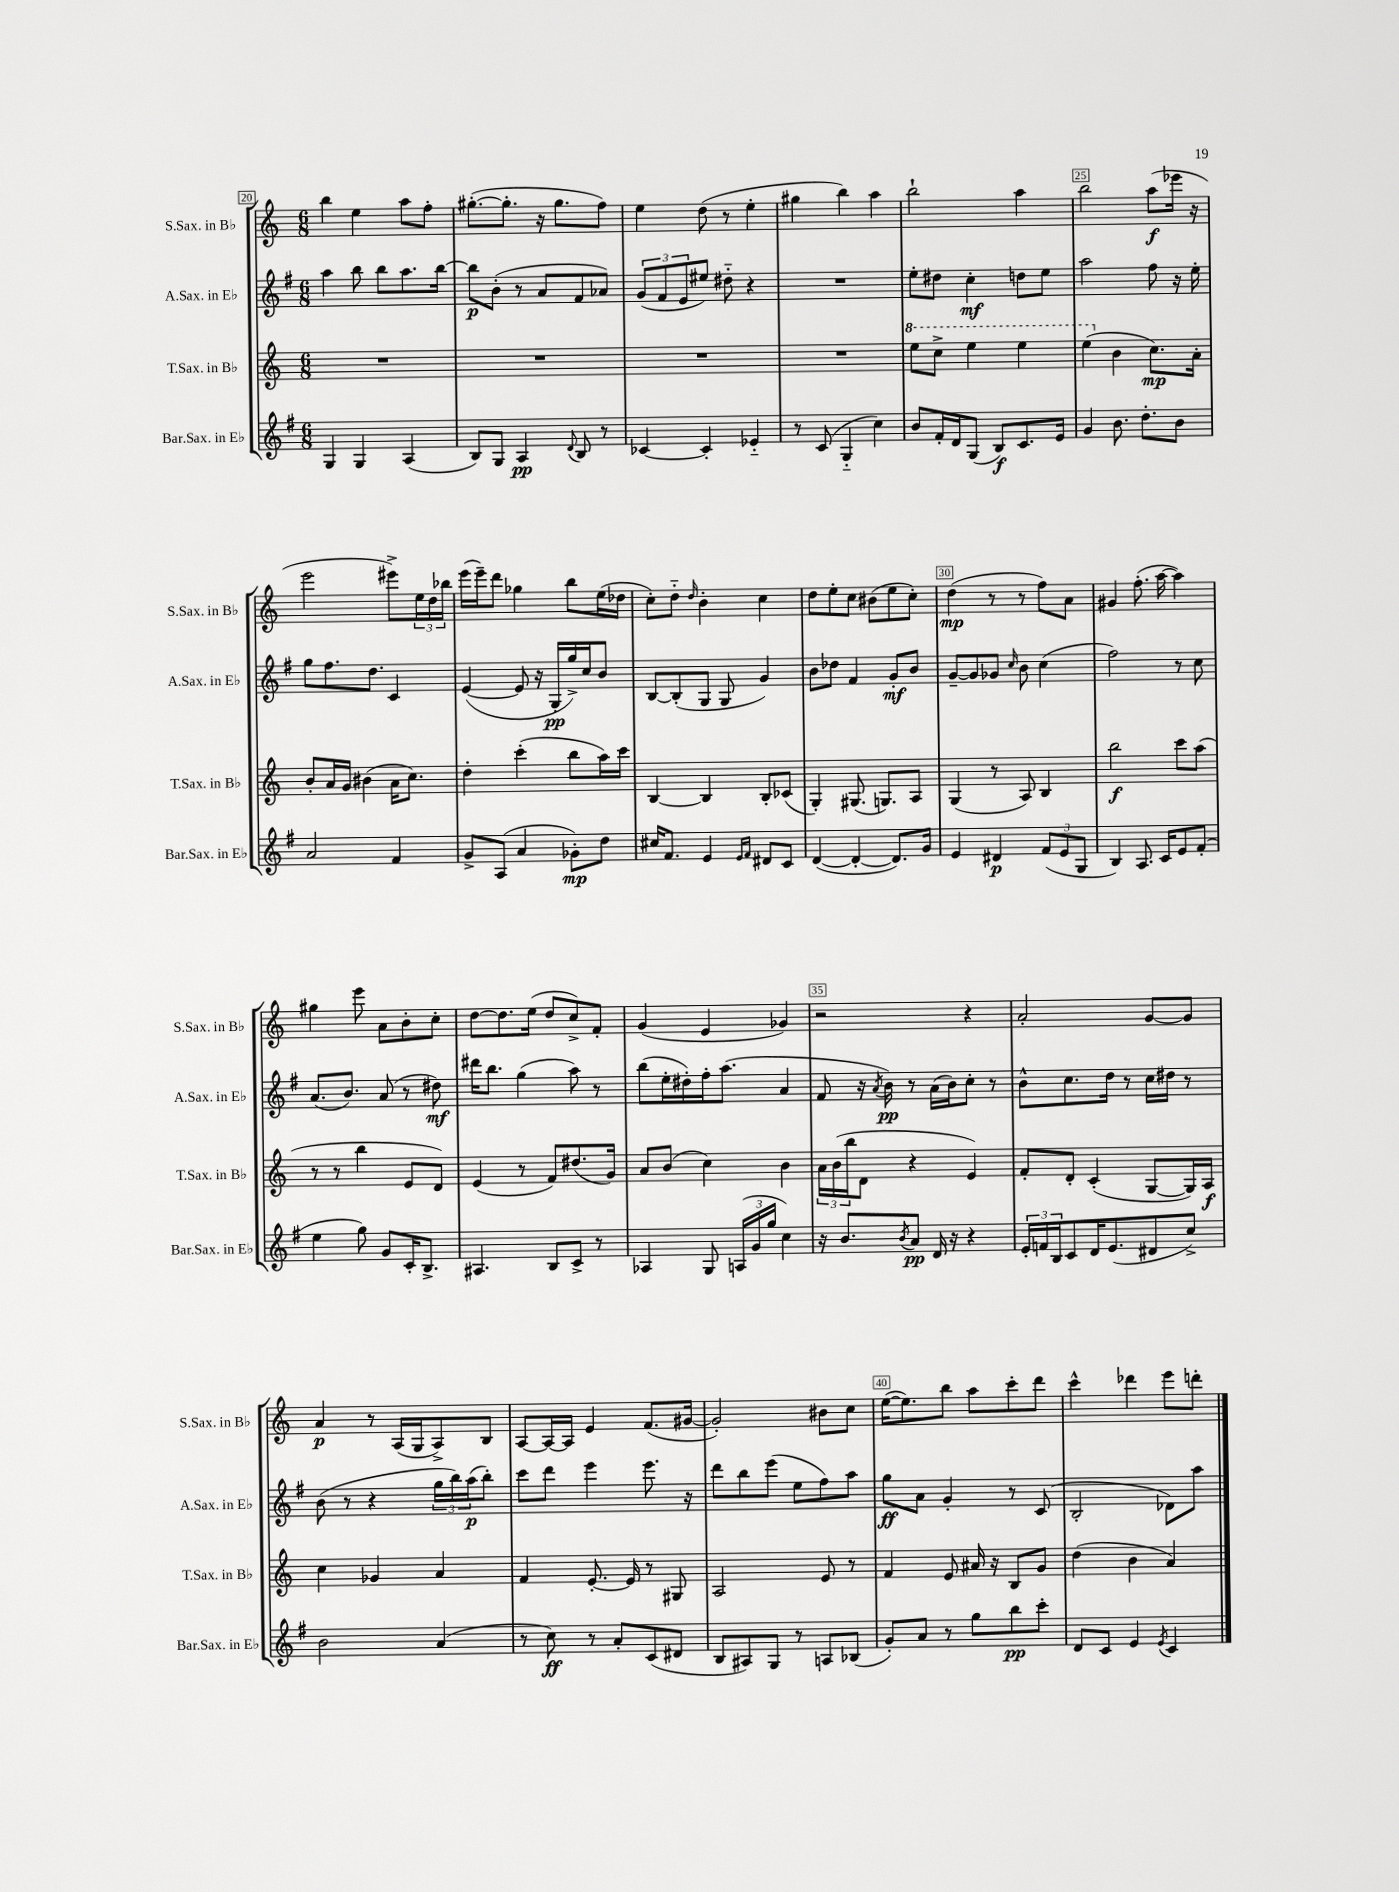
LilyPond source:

<<
\new StaffGroup <<
\new Staff = "s0" \with { instrumentName = "S.Sax. in Bb" shortInstrumentName = "S.Sax. in Bb" } {
    \clef treble \key c \major \numericTimeSignature \time 6/8
    b''4 e''4 a''8 f''8-. |
    gis''8.~-.( gis''8.-. r16 gis''8. f''8) |
    e''4 d''8( r8 e''4-. |
    gis''4 b''4) a''4 |
    b''2-! a''4 |
    b''2 a''8\f( ees'''16 r16 |
    e'''2 eis'''8->) \tuplet 3/2 { e''16 d''16 bes''16 } |
    e'''16( e'''16--) d'''8 ges''4 b''8 e''16( des''16 |
    c''8-.) d''8-_ \grace { d''16 } b'4-. c''4 |
    d''8 e''8-. c''8 bis'8( e''8 c''8-.) |
    d''4\mp( r8 r8 f''8) a'8 |
    gis'4 f''8.-.( a''16~ a''4) |
    gis''4 e'''8 a'8 b'8-. c''8-. |
    d''8~ d''8. e''16( d''8 c''8->) f'8-. |
    g'4( e'4 ges'4) |
    r2 r4 |
    a'2-. g'8~ g'8 |
    a'4\p r8 a16( g16 a8->) b8 |
    a8~ a16~ a16 e'4 f'8.( gis'16~ |
    gis'2-.) bis'8 c''8 |
    e''16~( e''8.) b''8 a''8 c'''8-. d'''8 |
    c'''4-^ des'''4 e'''8 d'''8-. \bar "|." |
}
\new Staff = "s1" \with { instrumentName = "A.Sax. in Eb" shortInstrumentName = "A.Sax. in Eb" } {
    \clef treble \key g \major \numericTimeSignature \time 6/8
    a''4 b''8 b''8 a''8. b''16~ |
    b''8\p b'8-.( r8 a'8 fis'8 aes'8) |
    \tuplet 3/2 { g'8( fis'8 e'8 } eis''8) dis''8-_ r4 |
    R2. |
    e''8-. dis''8 c''4-.\mf d''8 e''8 |
    a''2 fis''8 r16 e''16-. |
    g''8 fis''8. d''8. c'4 |
    e'4~( e'8 r16 g16-.\pp g''16->) c''16 b'8 |
    b8~ b8-.( g8 g8 g'4) |
    b'8 des''8 fis'4 g'8-.\mf b'8 |
    g'8~-- g'8 ges'8 \grace { c''16 } b'8 c''4( |
    fis''2) r8 c''8 |
    a'8.( b'8.) a'8( r8 dis''8\mf) |
    dis'''16 b''8. g''4( a''8) r8 |
    b''8( e''16-. dis''16-.) fis''16-. a''8.( a'4 |
    fis'8 r16 \acciaccatura { a'8 } b'16\pp) r8 a'16( b'16) c''8-. r8 |
    b'8-^ c''8. d''16 r8 c''16 dis''16 r8 |
    b'8( r8 r4 \tuplet 3/2 { g''16 b''16) a''16\p( } b''8-.) |
    c'''8 d'''8 e'''4 e'''8. r16 |
    d'''8 b''8 e'''8( e''8 fis''8) a''8 |
    g''8\ff a'8 g'4-. r8 c'8( |
    b2-. des'8) a''8 \bar "|." |
}
\new Staff = "s2" \with { instrumentName = "T.Sax. in Bb" shortInstrumentName = "T.Sax. in Bb" } {
    \clef treble \key c \major \numericTimeSignature \time 6/8
    R2. |
    R2. |
    R2. |
    R2. |
    \ottava #1 e'''8 c'''8-> e'''4 e'''4 |
    e'''4( \ottava #0 b'4 c''8.\mp) a'16-. |
    b'8-. a'16 g'16 bis'4( a'16 c''8.) |
    d''4-. c'''4-.( b''8 a''16) c'''16 |
    b4~ b4 b8-. ces'8( |
    g4-.) gis8.( g8.) a8 |
    g4( r8 a8) b4 |
    b''2\f c'''8 a''8( |
    r8 r8 b''4 e'8 d'8) |
    e'4( r8 f'8) dis''8.( g'16) |
    a'8 b'8( c''4) b'4 |
    \tuplet 3/2 { a'16 b'16( b''16 } d'8 r4 e'4) |
    f'8-. d'8-. c'4-.( g8~ g16) a16\f |
    c''4 ges'4 a'4 |
    f'4 e'8.~-. e'16 r8 gis8 |
    a2 e'8 r8 |
    f'4 e'8 ais'16 r16 b8 g'8 |
    d''4( b'4 a'4) \bar "|." |
}
\new Staff = "s3" \with { instrumentName = "Bar.Sax. in Eb" shortInstrumentName = "Bar.Sax. in Eb" } {
    \clef treble \key g \major \numericTimeSignature \time 6/8
    g4 g4 a4( |
    b8) g8 a4\pp \appoggiatura { d'8 } b8 r8 |
    ces'4~ ces'4-. ees'4-_ |
    r8 c'8( g4-_ c''4) |
    b'8 fis'16-. d'16 g8( b8\f) c'8. e'16 |
    g'4 b'8. d''8.-. b'8 |
    a'2 fis'4 |
    g'8-> a8( a'4 ges'8-.\mp) d''8 |
    cis''16 fis'8. e'4 \grace { e'16 fis'16 } dis'8 c'8 |
    d'4~( d'4~-. d'8.) g'16 |
    e'4 dis'4\p \tuplet 3/2 { fis'8( e'8 g8 } |
    b4) a8. c'16 e'8 fis'8-.( |
    e''4 g''8) g'8 c'16-. b8.-> |
    ais4. b8 c'8-> r8 |
    aes4 g8 \tuplet 3/2 { a16( g'16 g''16 } c''4) |
    r16 b'8. \acciaccatura { b'8 } a'8\pp d'16 r16 r4 |
    \tuplet 3/2 { e'16-. f'16 b16 } c'8 d'16 e'8.( dis'8 c''8->) |
    b'2 a'4( |
    r8 c''8\ff) r8 a'8-. c'8( dis'8 |
    b8 ais8) g8 r8 a8 bes8( |
    g'8-.) a'8 r8 g''8 b''8\pp c'''8-. |
    d'8 c'8 e'4 \acciaccatura { e'8 } c'4 \bar "|." |
}
>>
>>
\layout { \context { \Score currentBarNumber = #20 \override BarNumber.break-visibility = ##(#f #t #t) barNumberVisibility = #(every-nth-bar-number-visible 5) \override BarNumber.stencil = #(make-stencil-boxer 0.1 0.3 ly:text-interface::print) } }
